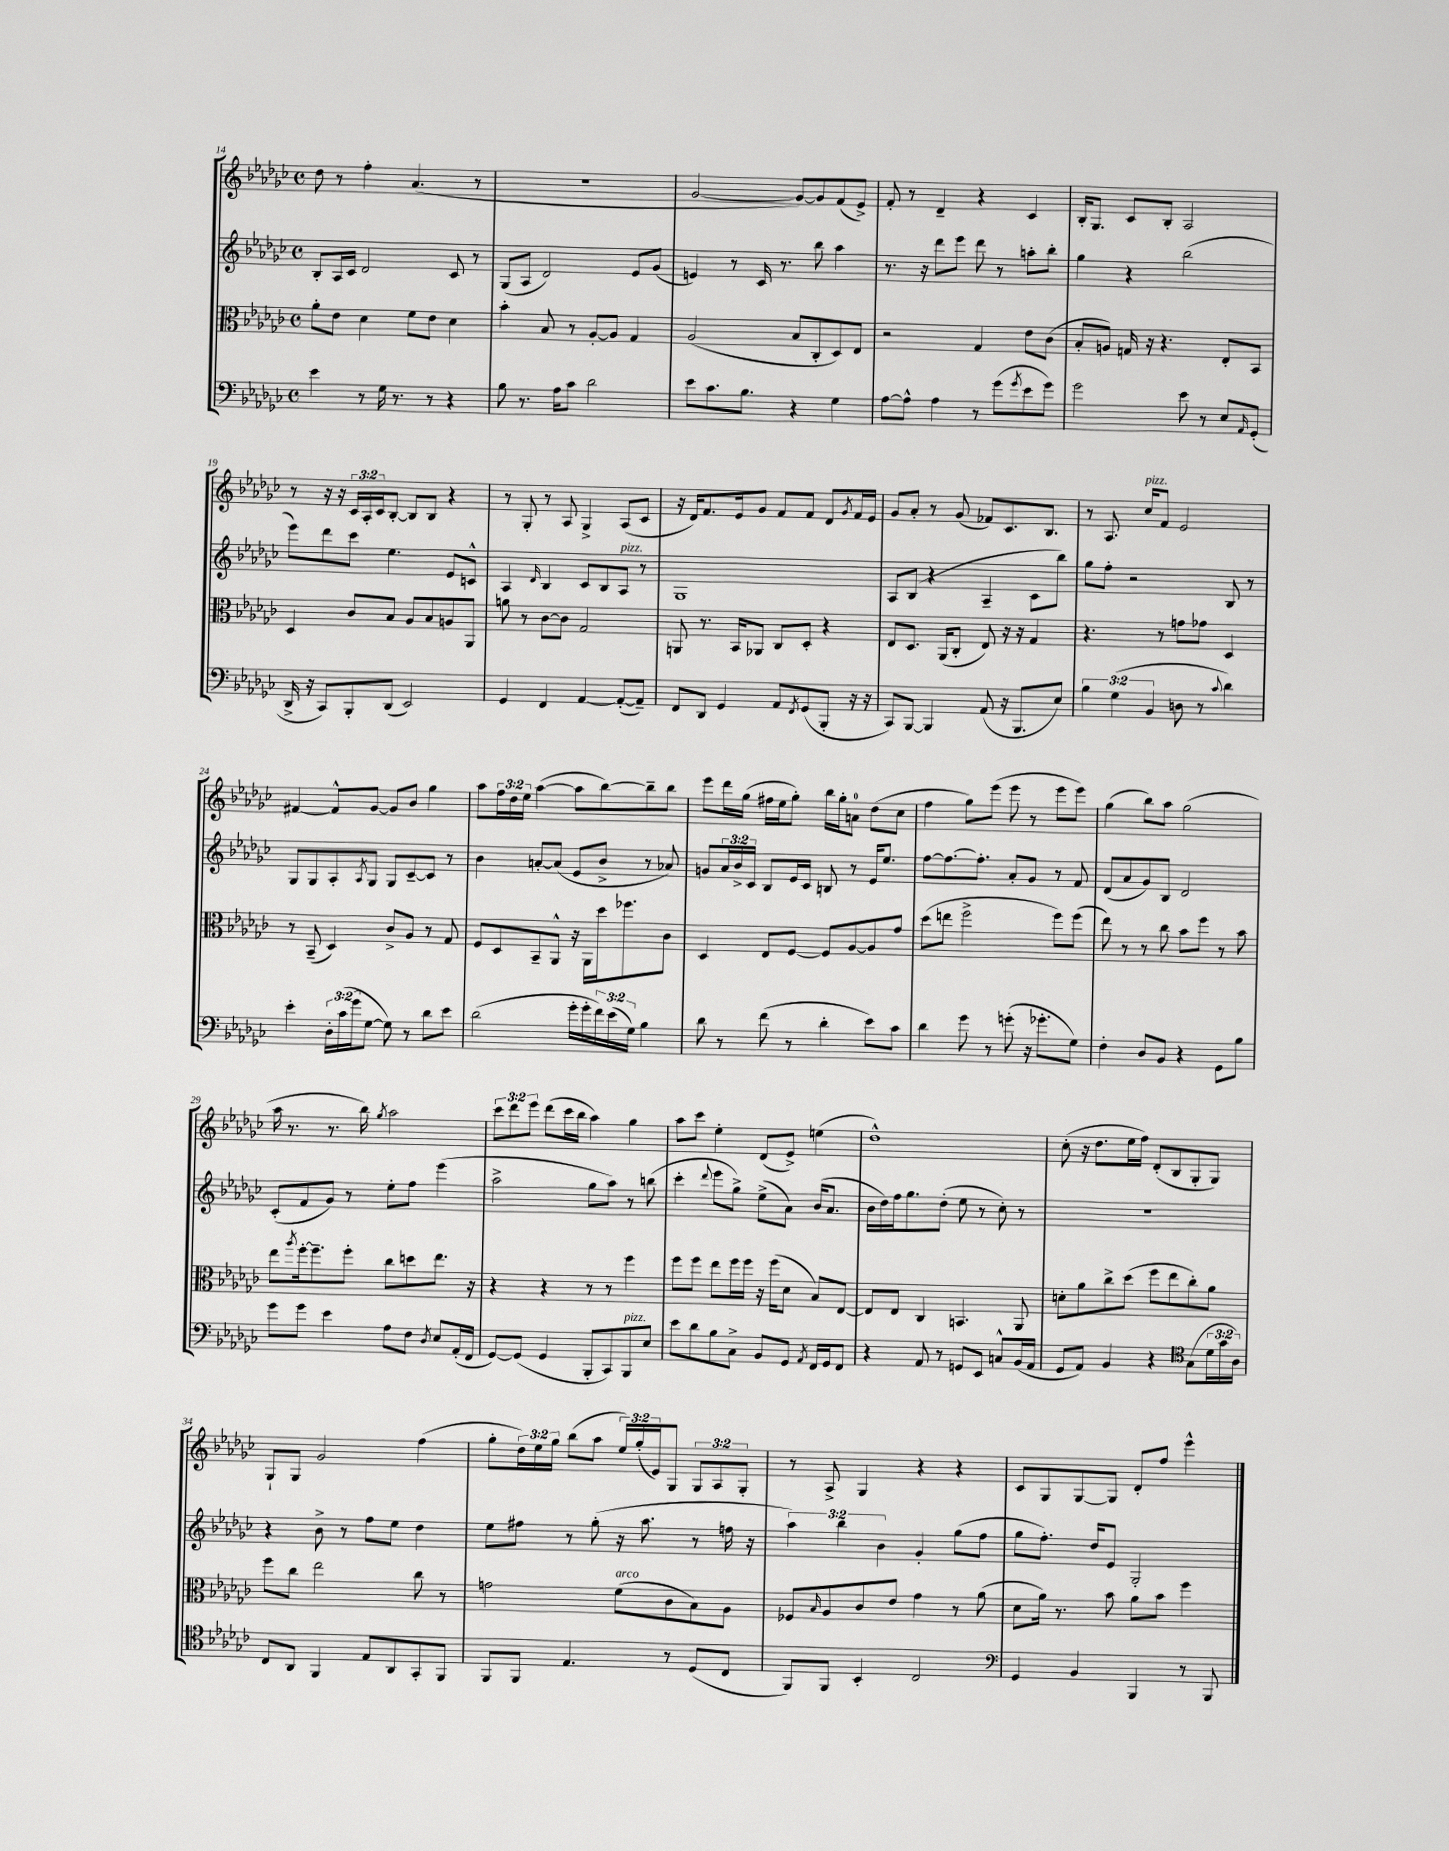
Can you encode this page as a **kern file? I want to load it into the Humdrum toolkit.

**kern	**kern	**kern	**kern
*staff4	*staff3	*staff2	*staff1
*clefF4	*clefC3	*clefG2	*clefG2
*k[b-e-a-d-g-c-]	*k[b-e-a-d-g-c-]	*k[b-e-a-d-g-c-]	*k[b-e-a-d-g-c-]
*M4/4	*M4/4	*M4/4	*M4/4
*met(c)	*met(c)	*met(c)	*met(c)
4e-\	8a-'\L	8B-'/L	8dd-\
.	8e-\J	16A-/L	8r
.	.	16c-/JJ	.
8r	4d-\	2d-/	4ff'\
16G-\	.	.	.
8.r	.	.	.
.	8f\L	.	(4.a-/
8r	8e-\J	.	.
4r	4d-\	8c-/	.
.	.	8r	8r
=	=	=	=
8B-\	4b-'\	(8G-/L	1r
8.r	.	8A-/J	.
.	8B-/	2d-/)	.
16A-\LK	.	.	.
8c-\J	8r	.	.
2d-\	[8A-'/L	.	.
.	8A-/]J	.	.
.	4G-/	8e-/L	.
.	.	(8g-/J	.
=	=	=	=
8e-\L	(2A-/	4e/)	[2g-/
8.c-\	.	.	.
.	.	8r	.
8.B-\J	.	.	.
.	.	16c-/	.
.	.	8.r	.
4r	8B-/L	.	8g-/_L)
.	8C-'/	8bb-\	8g-/]
4G-\	8D-/)	4aa-\	(8f/
.	8E-/J	.	8e-^/J)
=	=	=	=
[8A-\L	2r	8.r	8f'/
8A-^^\]J	.	.	8r
.	.	16r	.
4A-\	.	8ddd-\L	4d-~/
.	.	8eee-\J	.
8r	4G-/	8ddd-\	4r
(8g-\L	.	8r	.
8qg-/	.	.	.
8e-\	8e-\L	8aa'\L	4c-/
8g-\J)	(8c-\J	8bb-'\J	.
=	=	=	=
2g-\	8B-'/L	4gg-\	16B-'/LK
.	.	.	8.G-/J
.	8A/J)	.	.
.	16G/	4r	8c-/L
.	16r	.	.
.	4.r	.	8B-'/J
8e-\	.	(2bb-\	2A-/
8r	.	.	.
8E-/L	8E-'/L	.	.
16qqAA-/	.	.	.
(8GG-'/J	8BB-/J	.	.
=	=	=	=
16DD-^/	4D-/	8eee-\L)	8r
16r	.	.	.
8CC-/L)	.	8ddd-\	16r
.	.	.	16r
8BBB-'/	8c-/L	8ccc-\J	24c-/LL
.	.	.	24A-'/
.	.	.	24c-/J
(8DD-/J	8B-/J	4.ee-\	[8B-'/J
2EE-/)	8A-/L	.	8B-/]L
.	8B-/	.	8B-/J
.	8A/	8e-/L	4r
.	8AA-/J	8c^^/J	.
=	=	=	=
4GG-/	8a\	4A-/	8r
.	8r	.	8G-'/
.	.	16qqd-/	.
4FF/	[8c-\L	4B-/	8r
.	8c-\]J	.	8A-/
[4AA-/	2G-/	8c-/L	4G-^/
.	.	8B-/	.
(8AA-'/_L	.	8A-/J	(8A-/L
8AA-~/]J)	.	8r	8c-/J
=	=	=	=
8FF/L	8AA/	1G-	16r
.	.	.	16d-/LK)
8DD-/J	8.r	.	8.f/
4GG-/	.	.	.
.	16BB-/LK	.	16e-/k
.	8AA-/J	.	8g-/J
8AA-/L	8C-/L	.	8f/L
8qFF/	.	.	.
(8GG-/	8D-'/J	.	8f/J
8BBB-'/J	4r	.	8d-/L
.	.	.	8qg-/
16r	.	.	16f/L
16r	.	.	16e-/JJ
=	=	=	=
8CC-/L)	8E-/L	8A-/L	8g-/L
[8BBB-/J	8.D-/J	(8B-/J	8a-'/J
4BBB-/]	.	4r	8r
.	(16AA-/LK	.	.
.	8C-'/J	.	(8g-/
(8AA-/	8E-/)	4A-~/	8f-/L)
16r	16r	.	8.c-/
8.BBB-/L	16r	.	.
.	4G-/	8c-\L	.
.	.	.	8.B-/J
8E-/J)	.	8bb-\J)	.
=	=	=	=
6B-\	4.r	8gg-\L	8r
.	.	8ff'\J	8.A-/
(6G-\	.	.	.
.	.	2r	.
.	.	.	16cc-/LK
6BB-/	.	.	.
.	8r	.	8f/J
8D\	8g\L	.	2e-/
8r	8g-\J	.	.
8qqc-/	.	.	.
4d-\)	4D-/	8B-/	.
.	.	8r	.
=	=	=	=
4e-'\	8r	8G-/L	[4f#/
.	(8BB-~/	8G-/	.
24D-'\LL	4D-/)	8A-'/	8f#^^/]L
(24c-\	.	.	.
24g-\J	.	.	.
.	.	8qA-/	.
[8G-\J	.	8G-/J	[8g-/J
8G-\])	8c-^/L	8G-/L	8g-/]L
8r	8A-/J	[8c-~/	8b-/J
8d-\L	8r	8c-/]J	4gg-\
8e-\J	8G-/	8r	.
=	=	=	=
(2d-\	8F/L	4b-\	8aa-\L
.	8D-/	.	24ff\L
.	.	.	24dd-\
.	.	.	24ee-\JJ
.	8BB-~/	[8a'/L	([4aa-\
.	8AA-^^/J	(8a/]J	.
16g-'\LL	16r	8e-/L	8aa-\]L
16g-'\	16AA-\LL	.	.
24f\)	16dd-\J	8b-^/J	[8bb-\)
(24e-\	.	.	.
.	8.ff-\	.	.
24G-\JJ)	.	.	.
4B-\	.	8r	8bb-~\]
.	8c-\J	8a-/)	8bb-\J
=	=	=	=
8d-\	4D-/	8g/L	8eee-\L
8r	.	24a-/L	16ddd-\L
.	.	24b-^/	.
.	.	.	(16gg-\JJ
.	.	24c-/JJ	.
(8f\	8E-/L	8B-/L	16ff#\LL
.	.	.	16ee-\J
8r	[8F/J	16e-/L	8gg-'\J)
.	.	16c-/JJ	.
4d-'\	8F/]L	8B/	16bb-\LL
.	.	.	16gg-'\J
.	[8A-/	8r	8a\J
8e-\L)	8A-/]	16e-/LK	(8dd-\L
.	.	8.ee-/J	.
8c-\J	8g-/J	.	8cc-\J
=	=	=	=
4d-\	(8dd-\L	[8ff\L	4ff\
.	8ee\J	8.ff\_	.
8g-\	2ff^\	.	8gg-\L)
.	.	8.ff'\]J	.
8r	.	.	(8eee-\J
(8g'\	.	8a-'/L	8eee-\
16r	.	8g-/J	8r
8.g-'\L	.	.	.
.	8ff\L)	8r	8eee-\L
8G-\J)	(8ff\J	8f/	8eee-\J)
=	=	=	=
4F'\	8ee-\)	(8d-/L	(4gg-\
.	8r	8a-/	.
8D-/L	8r	8g-/)	8bb-\L)
8BB-/J	8cc-\	8B-/J	8aa-\J
4r	8b-\L	2d-/	(2gg-\
.	8ff\J	.	.
8GG-\L	8r	.	.
8B-\J	8b-\	.	.
=	=	=	=
8g-\L	8ee-\L	(8c-'/L	16aa-\
.	.	.	8.r
.	8qaa-/	.	.
8g-\J	[16ff'\k	8f/	.
.	8.ff~\]	.	.
4e-\	.	8g-/J)	8.r
.	8ff'\J	8r	.
.	.	.	16bb-\)
.	.	.	8qgg-/
8A-\L	8cc-\L	8ee-'\L	2aa-\
8F\J	8dd\	8ff\J	.
8qD-/	.	.	.
8E-/L	8.ee-\J	(4eee-\	.
(16AA-'/L	.	.	.
16FF/JJ	16r	.	.
=	=	=	=
[8GG-/L)	4r	2aa-^\	12ccc-\L
.	.	.	12ddd-\
(8GG-/]J	.	.	.
.	.	.	12eee-\J
4GG-/	4r	.	(8ddd-\L
.	.	.	16ccc-\L
.	.	.	16bb-\JJ
8BBB-'/L	8r	8gg-\L	4aa-\)
8CC-/)	8r	8aa-\J)	.
8BBB-/	4ff\	8r	4gg-\
8E-/J	.	(8bb\	.
=	=	=	=
8e-\L	8ff\L	4ccc-'\	8aa-\L
8d-\	8ff\J	.	8ccc-\J
.	.	8qqddd-/	.
8B-\	8ee-\L	8eee-\L	4ee-'\
8C-^\J	16ff\L	8gg-^\J)	.
.	16ff\JJ	.	.
8BB-/L	16r	(8ee-^\L	(8d-/L
.	(16ff\LK	.	.
8GG-/J	8d-\J	8a-\J)	8e-^/J)
8qAA-/	.	.	.
16FF/LL	8B-/L)	(16b-/LK	(4ee\
16GG-/J	.	8.a-/J	.
8FF/J	[8E-/J	.	.
=	=	=	=
4r	8E-/]L	16b-\LL	1dd-^^)
.	.	16dd-\)	.
.	8E-/J	16ff\J	.
.	.	8.gg-\	.
8AA-/	4C-/	.	.
8r	.	(8dd-'\J	.
8GG/L	4.BB/	8ee-\	.
8EE-/J	.	8r	.
8C^^/L	.	8cc-'\)	.
(16BB-/L	8AA-/	8r	.
16AA-/JJ	.	.	.
=	=	=	=
8GG-/L	8d'\L	1r	(8cc-'\
8AA-/J)	8a-\	.	16r
.	.	.	8.dd-\L
4BB-/	8cc-^\	.	.
.	(8dd-\J	.	16ee-\L
.	.	.	16ff\JJ)
4r	8ff\L	.	(8d-'/L
.	8ee-\	.	8B-/
*clefC4	*	*	*
(8G-\L	8cc-'\)	.	8G-'/
24d-\L	8a-\J	.	8G-/J)
24g-\	.	.	.
24A-\JJ)	.	.	.
=	=	=	=
8C-/L	8ff\L	4r	8G-`/L
8AA-/J	8cc-\J	.	8G-/J
4FF/	2ee-\	8b-^\	2g-/
.	.	8r	.
8E-/L	.	8ff\L	.
8AA-/	.	8ee-\J	.
8GG-'/	8cc-\	4dd-\	(4ff\
8FF/J	8r	.	.
=	=	=	=
8FF/L	2g\	8ee-\L	8gg-'\L
8FF/J	.	8ff#\J	24dd-\L)
.	.	.	24ee-\
.	.	.	24gg-\JJ
4.E-/	.	8r	(8bb-\L
.	.	(8gg-'\	8aa-\J
.	(8f\L	16r	24ee-/LL)
.	.	.	(24gg-'/
.	.	8.aa-\	.
.	.	.	24e-/J)
8r	8c-\	.	8G-/J
(8D-/L	8B-\)	8r	12G-/L
.	.	.	12A-/
8C-/J	8A-\J	16ff\	.
.	.	.	12G-'/J
.	.	16r	.
=	=	=	=
8FF/L)	8F-/L	6aa-\)	8r
.	16qqB-/	.	.
8FF/J	8A-/	.	8A-^/
.	.	6bb-\	.
4BB-'/	8c-/	.	4G-/
.	.	6b-\	.
.	8e-/J	.	.
2C-/	4g-\	4g-'/	4r
.	8r	(8gg-\L	4r
.	(8a-\	8ff\J	.
=	=	=	=
*clefF4	*	*	*
4GG-/	8d-\L	8gg-\L	8c-/L
.	16a-\Jk)	8.ff'\J)	8G-/
.	8.r	.	.
4BB-/	.	.	[8G-/
.	.	16dd-/LK	.
.	8b-\	8e-/J	8G-/]J
4BBB-/	8a-\L	2G-'/	8d-'/L
.	8b-\J	.	8ff/J
8r	4ff\	.	4eee-^^\
8BBB-/	.	.	.
==	==	==	==
*-	*-	*-	*-
